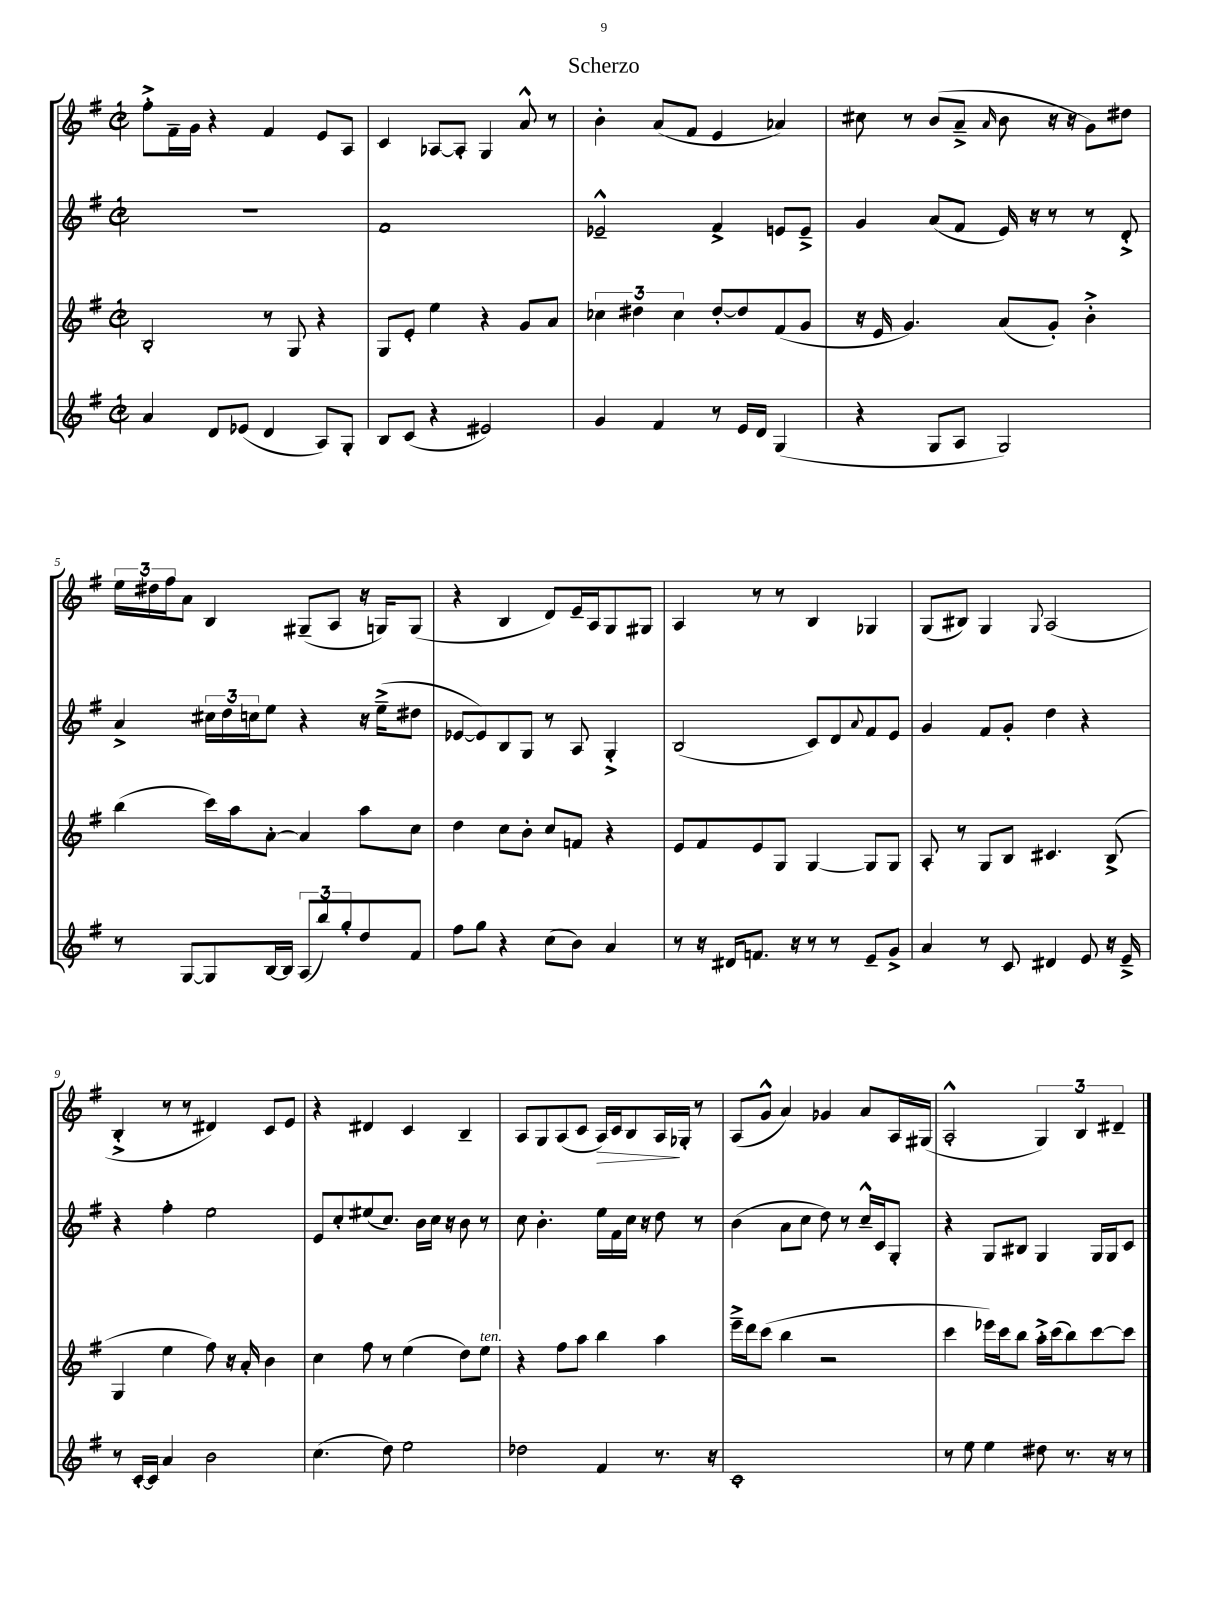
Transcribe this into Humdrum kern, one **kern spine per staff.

**kern	**kern	**kern	**kern
*staff4	*staff3	*staff2	*staff1
*clefG2	*clefG2	*clefG2	*clefG2
*k[f#]	*k[f#]	*k[f#]	*k[f#]
*M2/2	*M2/2	*M2/2	*M2/2
*met(c|)	*met(c|)	*met(c|)	*met(c|)
4a/	2B'/	1r	8ff#'^\L
.	.	.	16f#~\L
.	.	.	16g\JJ
8d/L	.	.	4r
(8e-/J	.	.	.
4d/	8r	.	4f#/
.	8G/	.	.
8A/L)	4r	.	8e/L
8G'/J	.	.	8A/J
=	=	=	=
8B/L	8G/L	1f#	4c/
(8c/J	8e'/J	.	.
4r	4ee\	.	[8A-/L
.	.	.	8A-'/]J
2e#/)	4r	.	4G/
.	8g/L	.	8a^^/
.	8a/J	.	8r
=	=	=	=
4g/	6cc-\	2e-~^^/	4b'\
.	6dd#\	.	.
4f#/	.	.	(8a/L
.	6cc-\	.	.
.	.	.	8f#/J
8r	[8dd#'/L	4f#^/	4e/
16e/LL	8dd#/]	.	.
16d/JJ	.	.	.
(4G/	(8f#/	8e/L	4a-/)
.	8g/J	8e~^/J	.
=	=	=	=
4r	16r	4g/	8cc#\
.	16e/	.	.
.	4.g/)	.	8r
8G/L	.	(8a/L	(8b/L
8A/J	.	8f#/J	8a~^/J
.	.	.	16qqa/
2G/)	(8a/L	16e/)	8b\
.	.	16r	.
.	8g'/J)	8r	16r
.	.	.	16r
.	4b'^\	8r	8g\L)
.	.	8d'^/	8dd#\J
=	=	=	=
8r	(4bb\	4a^/	24ee\LL
.	.	.	24dd#\
.	.	.	24ff#\J
[8G/L	.	.	8a\J
8G/]	16ccc\LL)	24cc#\LL	4B/
.	.	24dd\	.
.	16aa\J	.	.
.	.	24cc\J	.
[16B/L	[8a'\J	8ee\J	.
16B/]JJ	.	.	.
(12A/L	4a/]	4r	(8G#~/L
12bb/)	.	.	.
.	.	.	8A/J
12gg'/	.	.	.
8dd/	8aa\L	16r	16r
.	.	(16ee~^\LK	16G/LK)
8f#/J	8cc\J	8dd#\J	(8G/J
=	=	=	=
8ff#\L	4dd\	[8e-/L	4r
8gg\J	.	8e-/])	.
4r	8cc\L	8B/	4B/
.	8b'\J	8G/J	.
(8cc\L	8cc/L	8r	8d/L)
8b\J)	8f/J	8A/	16e~/L
.	.	.	16A/J
4a/	4r	4G'^/	8G/
.	.	.	8G#/J
=	=	=	=
8r	8e/L	(2B/	4A/
16r	8f#/	.	.
16d#/LK	.	.	.
8.f/J	8e/	.	8r
.	8G/J	.	8r
16r	.	.	.
8r	[4G/	8c/L)	4B/
8r	.	8d/	.
.	.	8qqa/	.
8e~/L	8G/]L	8f#/	4G-/
8g^/J	8G/J	8e/J	.
=	=	=	=
4a/	8A'/	4g/	(8G/L
.	8r	.	8B#/J)
8r	8G/L	8f#/L	4G/
8c/	8B/J	8g'/J	.
.	.	.	8qqG/
4d#/	4.c#/	4dd\	(2A/
8e/	.	4r	.
16r	(8B^/	.	.
16e~^/	.	.	.
=	=	=	=
8r	4G/	4r	4B'^/
[16c'/LL	.	.	.
16c/]JJ	.	.	.
4a/	4ee\	4ff#'\	8r
.	.	.	8r
2b\	8ff#\)	2ee\	4d#/)
.	16r	.	.
.	16a'/	.	.
.	4b\	.	8c/L
.	.	.	8e/J
=	=	=	=
(4.cc\	4cc\	8e/L	4r
.	.	8cc'/	.
.	8ff#\	(8ee#/	4d#/
8dd\)	8r	8.cc/J)	.
2ee\	(4ee\	.	4c/
.	.	16b\LL	.
.	.	16cc\JJ	.
.	.	16r	.
.	8dd\L)	8b\	4B~/
.	8ee\J	8r	.
=	=	=	=
2dd-\	4r	8cc\	8A/L
.	.	4.b'\	8G/
.	8ff#\L	.	(8A/
.	8aa\J	.	8c/J
4f#/	4bb\	16ee\LL	16A/LL)
.	.	16f#\	16c/J
.	.	16cc\JJ	8B/
.	.	16r	.
8.r	4aa\	8dd\	16A/L
.	.	.	16G-'/JJ
.	.	8r	8r
16r	.	.	.
=	=	=	=
1c'	16eee~^\LL	(4b\	(8A/L
.	16ddd\J	.	.
.	(8ccc\J	.	8g^^/J
.	4bb\	8a\L	4a/)
.	.	8cc\J	.
.	2r	8dd\)	4g-/
.	.	8r	.
.	.	16cc~^^/LL	8a/L
.	.	16c/J	.
.	.	8G'/J	16A/L
.	.	.	(16G#/JJ
=	=	=	=
8r	4ccc\	4r	2A'^^/
8ee\	.	.	.
4ee\	16eee-\LL)	8G/L	.
.	16ccc\J	.	.
.	8bb\J	8B#/J	.
8dd#\	16aa'^\LL	4G/	6G/)
.	(16ccc\J	.	.
8.r	8bb\)	.	.
.	.	.	6B/
.	[8ccc\	16G/LL	.
16r	.	16G/J	.
.	.	.	6d#~/
8r	8ccc\]J	8c/J	.
==	==	==	==
*-	*-	*-	*-
